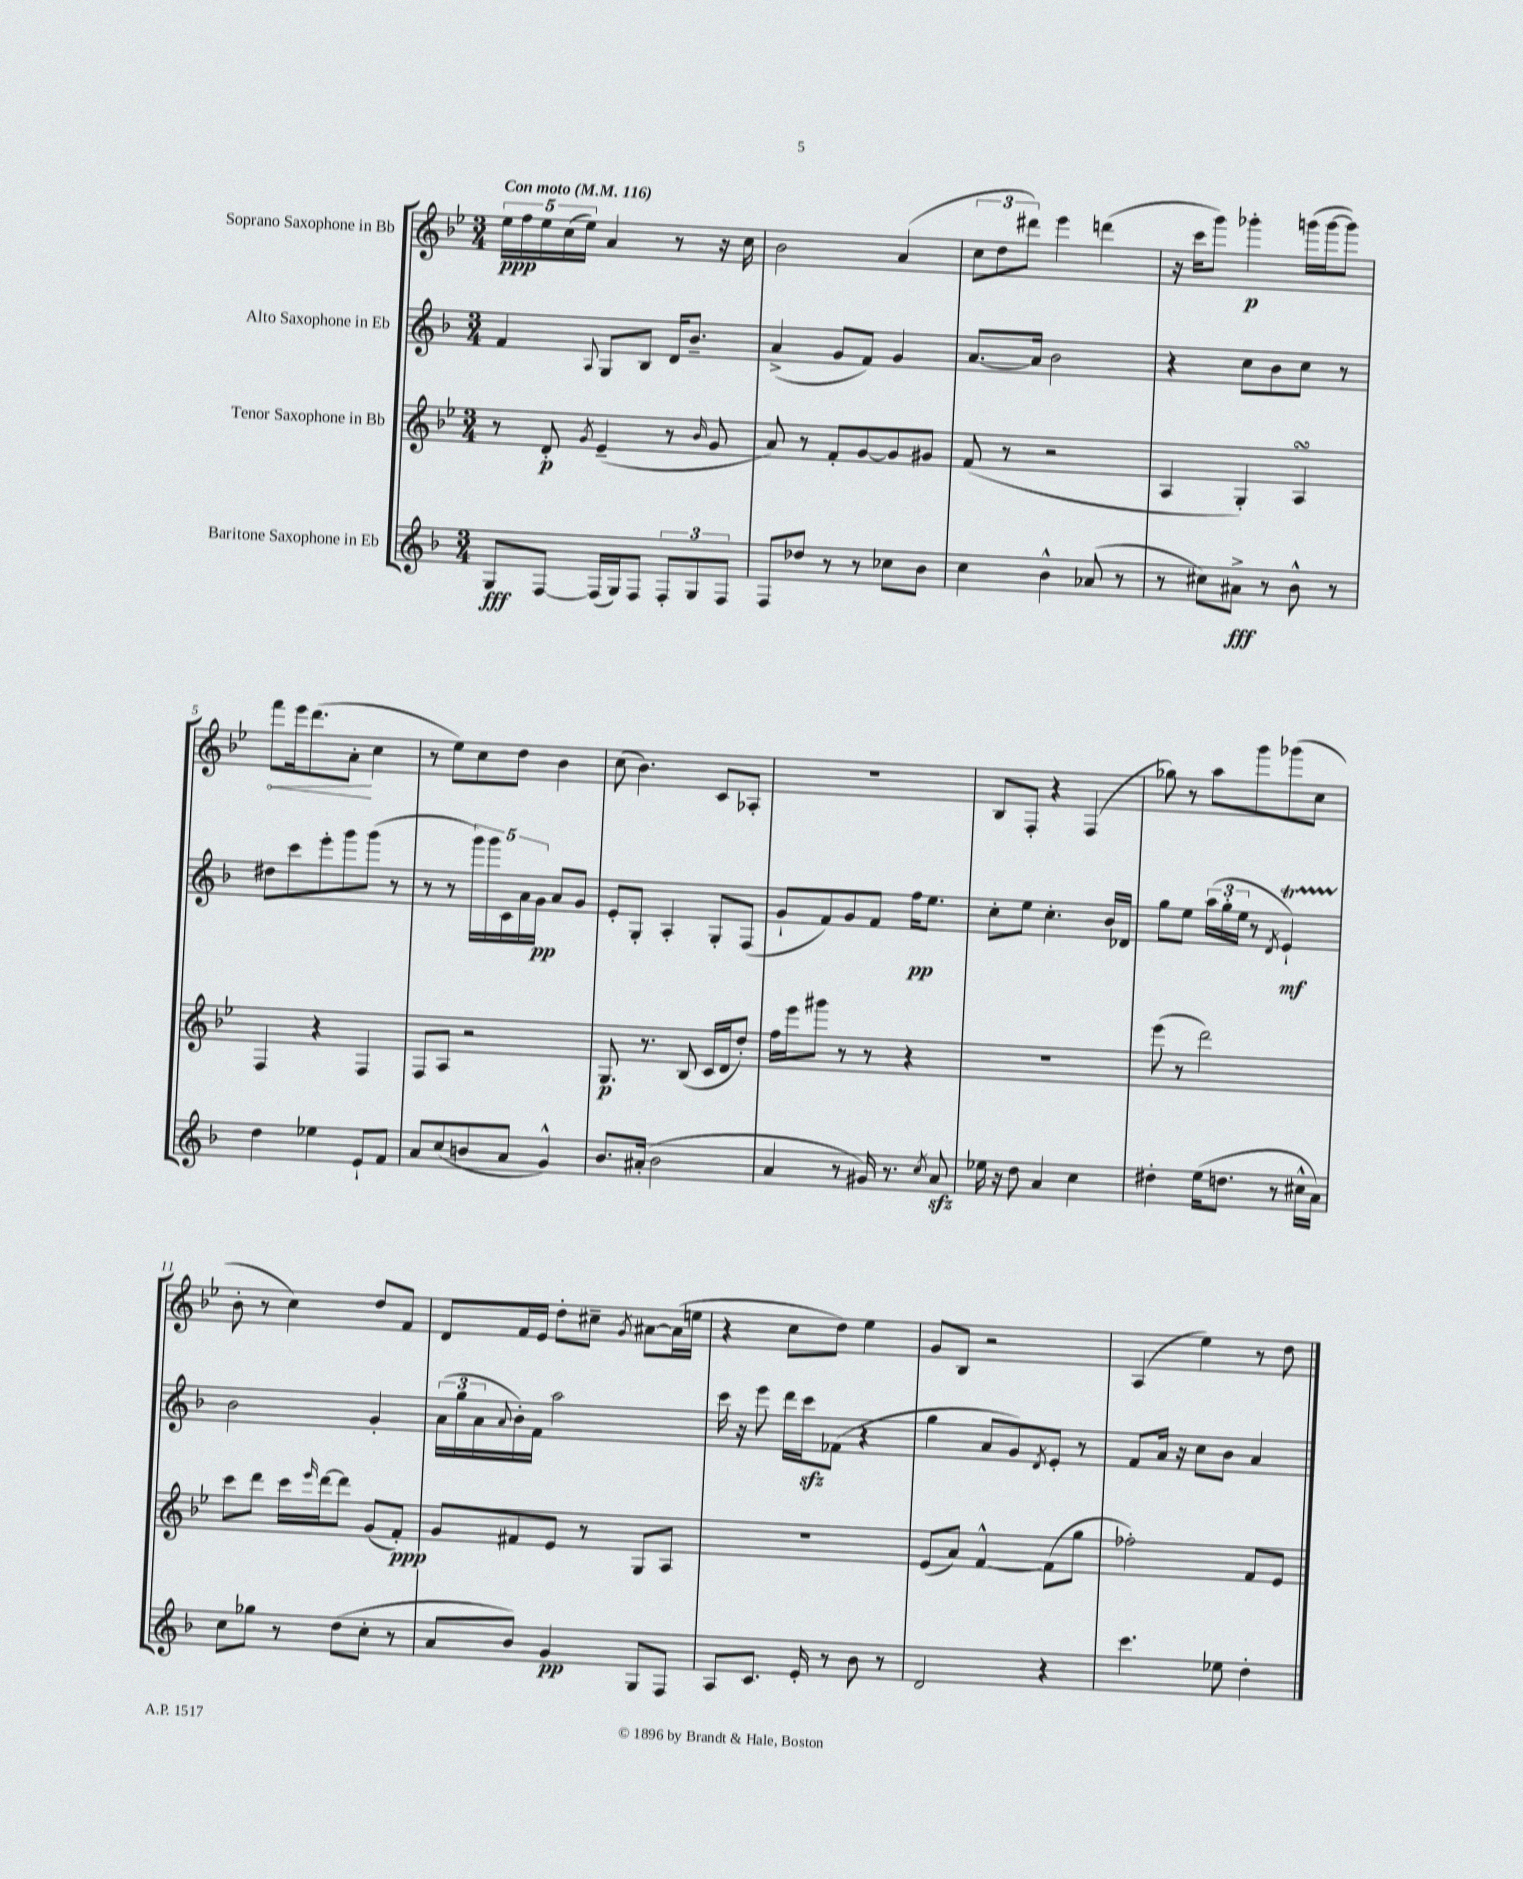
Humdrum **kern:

**kern	**kern	**kern	**kern
*staff4	*staff3	*staff2	*staff1
*clefG2	*clefG2	*clefG2	*clefG2
*k[b-]	*k[b-e-]	*k[b-]	*k[b-e-]
*M3/4	*M3/4	*M3/4	*M3/4
*MM116	*MM116	*MM116	*MM116
8G	8r	4f	20ee-
.	.	.	20ff
.	.	.	20ee-
[8F	8d'	.	.
.	.	.	(20cc
.	.	.	20ee-)
.	8qg	8qqA	.
(16F]	(4e-~	8G	4a
16G)	.	.	.
8F	.	8B-	.
12F'	8r	16d	8r
.	.	8.b-~	.
12G	.	.	.
.	16qqb-	.	.
.	8g	.	16r
12F	.	.	.
.	.	.	16cc
=	=	=	=
8F	8a)	(4a^	2b-
8dd-	8r	.	.
8r	8f'	8g	.
8r	[8g	8f)	.
8cc-	8g]	4g	(4a
8b-	8g#	.	.
=	=	=	=
4cc	(8f	[8.a	12cc
.	.	.	12dd
.	8r	.	.
.	.	.	12ddd#)
.	.	16a]	.
4b-^^	2r	2b-	4eee-
(8a-	.	.	(4ddd
8r	.	.	.
=	=	=	=
8r	4A	4r	16r
.	.	.	16ccc
8cc#)	.	.	8ggg)
8a#^	4G')	8cc	4ggg-'
8r	.	8b-	.
8b-^^	4A	8cc	(16ggg
.	.	.	[16ggg
8r	.	8r	8ggg])
=	=	=	=
4dd	4F	8dd#	8fff
.	.	8ccc	16eee-
.	.	.	(8.ddd
4ee-	4r	8eee'	.
.	.	8ggg	8a'
8e`	4F	(8ggg	4cc
8f	.	8r	.
=	=	=	=
8a	8F	8r	8r
(8cc	8A	8r	8ee-)
8b	2r	20ggg)	8cc
.	.	20ggg	.
.	.	20c	.
8a	.	.	8dd
.	.	20a	.
.	.	20g	.
4g^^)	.	8a	4b-
.	.	8g	.
=	=	=	=
8.b-	8.G	8e'	(8cc
.	.	8G'	4.b-)
(16a#'	8.r	.	.
2b-	.	4A'	.
.	(8B-	.	.
.	16c	8G'	8c
.	16d	.	.
.	8dd')	(8F	8A-'
=	=	=	=
4a	16ff	8g`	2.r
.	16eee-	.	.
.	8ggg#	8f)	.
8r	8r	8g	.
16g#)	8r	8f	.
8.r	.	.	.
.	4r	16ff	.
.	.	8.ee	.
8qcc	.	.	.
8a	.	.	.
=	=	=	=
16ee-	2.r	8cc'	8B-
16r	.	.	.
8dd	.	8ee	8F'
4a	.	4.cc'	4r
4cc	.	.	(4F
.	.	16b-	.
.	.	16d-	.
=	=	=	=
4dd#'	(8eee-	8gg	8gg-)
.	8r	8ee	8r
(16ee	2ddd)	(24aa	8aa
.	.	24gg'	.
8.dd	.	.	.
.	.	24ee	.
.	.	8r	8ggg
.	.	8qd	.
8r	.	4e`)	(8ggg-
16cc#^^	.	.	8cc
16a)	.	.	.
=	=	=	=
8cc	8ccc	2b-	8b-'
8gg-	8ddd	.	8r
8r	16ccc	.	4cc)
.	16qqeee-	.	.
.	[16ddd	.	.
(8dd	8ddd]	.	.
8cc'	(8g	4g'	8dd
8r	8f')	.	8f
=	=	=	=
8a	8g	(24a	8d
.	.	24gg	.
.	.	24a	.
.	.	8qqa	.
8b-)	8f#	16b-')	16f
.	.	16f	16e-
4g	8e-	2aa	8dd'
.	8r	.	8cc#~
.	.	.	8qg
8G	8G	.	[8a#
8F	8A	.	(16a#]
.	.	.	16ee
=	=	=	=
8A	2.r	16ccc	4r
.	.	16r	.
8.c	.	8eee	.
.	.	16ddd	8cc
16e'	.	16ccc	.
8r	.	(8f-	8dd)
8b-	.	4r	4ee-
8r	.	.	.
=	=	=	=
2d	(8e-	4gg	8g
.	8a)	.	8B-
.	[4f^^	8a	2r
.	.	8g)	.
.	.	8qd	.
4r	(8f]	8e'	.
.	8gg	8r	.
=	=	=	=
4.ccc	2ff-')	8f	(4A
.	.	16a	.
.	.	16r	.
.	.	8cc	4ee-)
8ee-	.	8b-	.
4dd'	8f	4a	8r
.	8e-	.	8dd
==	==	==	==
*-	*-	*-	*-
